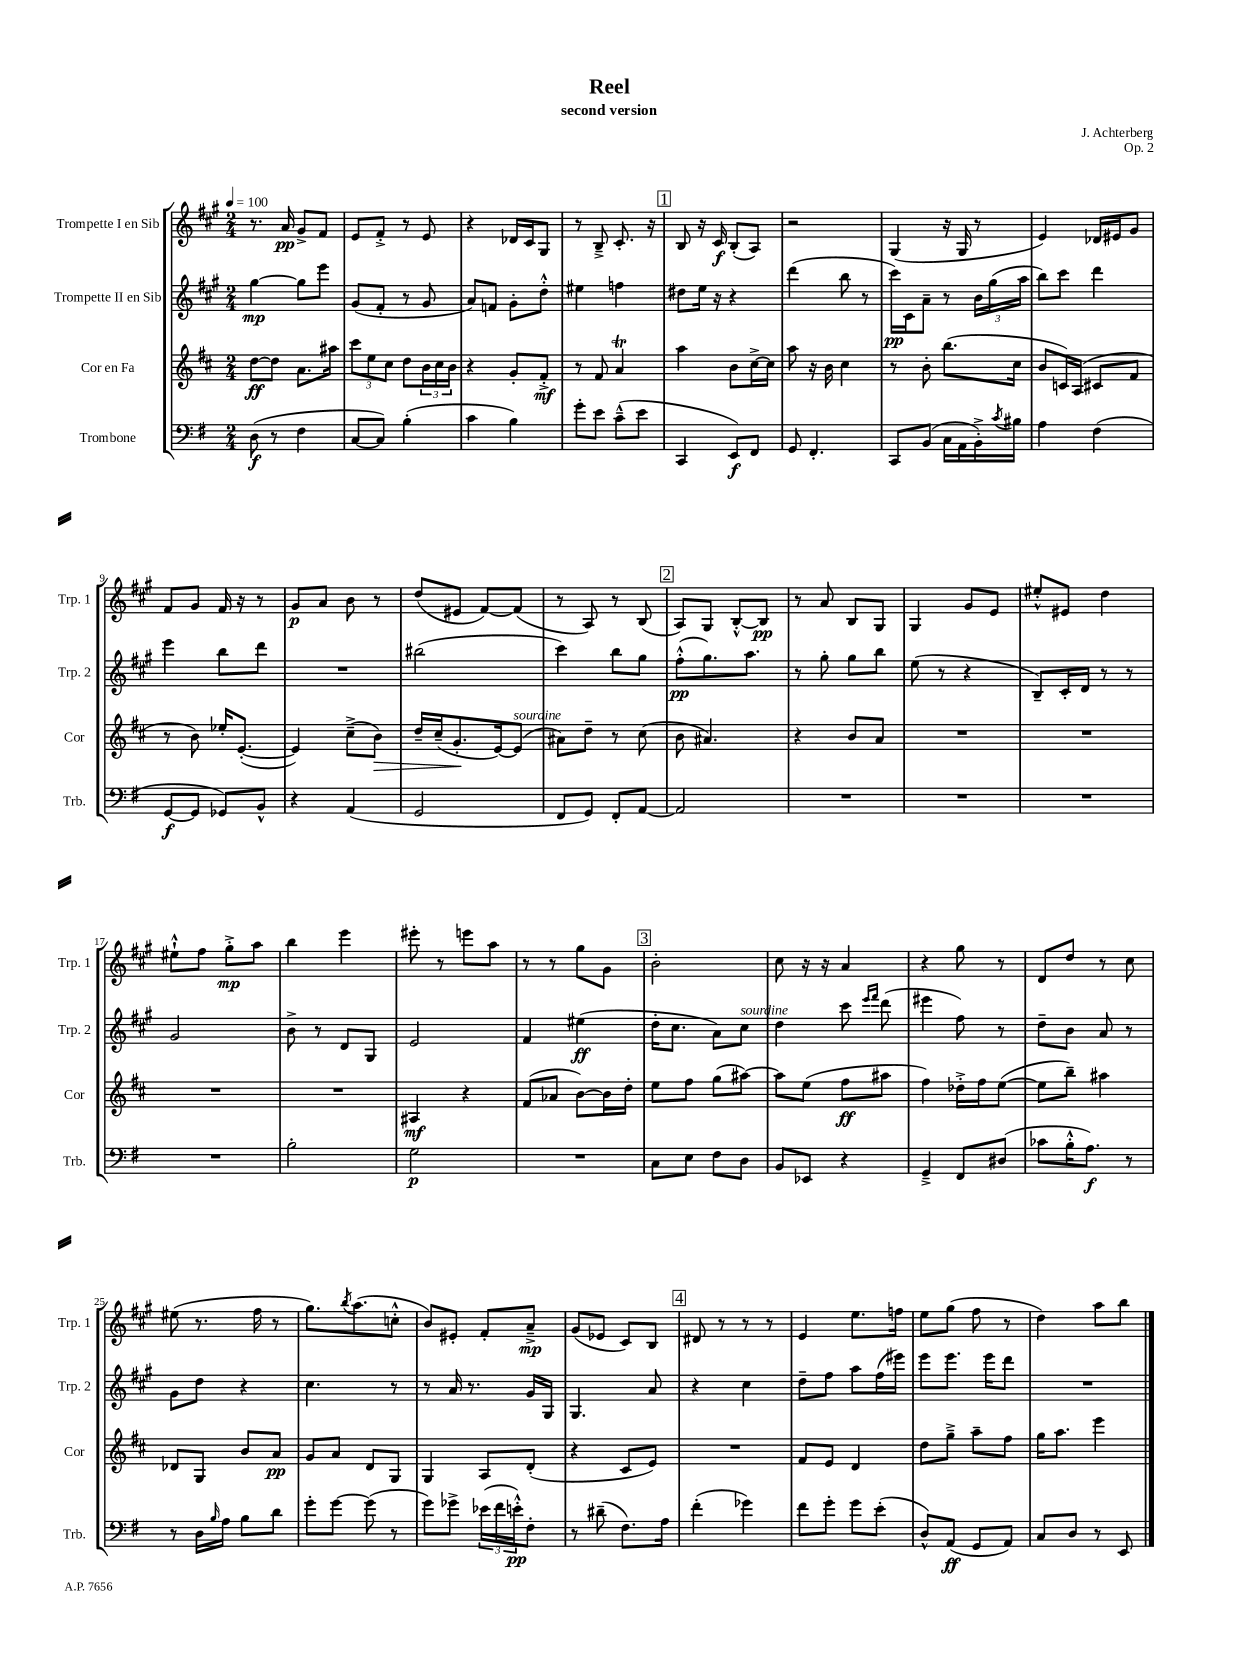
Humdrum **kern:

**kern	**dynam	**kern	**dynam	**kern	**dynam	**kern	**dynam
*part4	*part4	*part3	*part3	*part2	*part2	*part1	*part1
*staff4	*staff4	*staff3	*staff3	*staff2	*staff2	*staff1	*staff1
*I"Trombone	*	*I"Cor en Fa	*	*I"Trompette II en Sib	*	*I"Trompette I en Sib	*
*I'Trb.	*	*I'Cor	*	*I'Trp. 2	*	*I'Trp. 1	*
*clefF4	*	*clefG2	*	*clefG2	*	*clefG2	*
*k[f#]	*	*k[f#c#]	*	*k[f#c#g#]	*	*k[f#c#g#]	*
*M2/4	*	*M2/4	*	*M2/4	*	*M2/4	*
*MM100	*	*MM100	*	*MM100	*	*MM100	*
=1	=1	=1	=1	=1	=1	=1	=1
(8D\	f	[8dd\L	ff	[4gg#\	mp	8.r	.
8r	.	8dd\J]	.	.	.	.	.
.	.	.	.	.	.	16a/	pp
4F#\	.	8.a\L	.	8gg#\L]	.	8g#^/L	.
.	.	.	.	8eee\J	.	8f#/J	.
.	.	16aa#X\Jk	.	.	.	.	.
=2	=2	=2	=2	=2	=2	=2	=2
[8C/L	.	12ccc#\L	.	(8g#/L	.	8e/L	.
.	.	12ee\	.	.	.	.	.
8C/J])	.	.	.	8f#'/J	.	8f#'^/J	.
.	.	12cc#\J	.	.	.	.	.
(4B'\	.	8dd\L	.	8r	.	8r	.
.	.	24b\L	.	8g#/	.	8e/	.
.	.	24cc#\	.	.	.	.	.
.	.	24b\JJ	.	.	.	.	.
=3	=3	=3	=3	=3	=3	=3	=3
4c\	.	4r	.	8a/L)	.	4r	.
.	.	.	.	8fn/J	.	.	.
4B\)	.	8g'/L	.	8g#'\L	.	16d-X/LL	.
.	.	.	.	.	.	16c#/J	.
.	.	8f#'^/J	mf	8dd'^^\J	.	8G#/J	.
=4	=4	=4	=4	=4	=4	=4	=4
8g'\L	.	8r	.	4ee#X\	.	8r	.
8e\J	.	8f#/	.	.	.	8B~^/	.
(8c~^^\L	.	4aT/	.	4ffn\	.	8.c#'/	.
8e\J	.	.	.	.	.	.	.
.	.	.	.	.	.	16r	.
!!LO:REH:place=s1:t=1
=5	=5	=5	=5	=5	=5	=5	=5
4CC/	.	4aa\	.	8dd#X\L	.	8B/	.
.	.	.	.	16ee\Jk	.	16r	.
.	.	.	.	16r	.	16c#/	f
8EE/L)	f	8b\L	.	4r	.	(8B'/L	.
8FF#/J	.	[16cc#^\L	.	.	.	8A/J)	.
.	.	16cc#\JJ]	.	.	.	.	.
=6	=6	=6	=6	=6	=6	=6	=6
8GG/	.	8aa\	.	(4ddd\	.	2r	.
4.FF#'/	.	16r	.	.	.	.	.
.	.	16b\	.	.	.	.	.
.	.	4cc#\	.	8bb\	.	.	.
.	.	.	.	8r	.	.	.
=7	=7	=7	=7	=7	=7	=7	=7
8CC/L	.	8r	.	16ccc#\LL)	pp	(4G#/	.
.	.	.	.	16c#\J	.	.	.
(8BB/J	.	8b'\	.	8a~\J	.	.	.
16C\LL	.	(8.bb\L	.	8r	.	16r	.
16AA\	.	.	.	.	.	16G#/	.
16BB'^\)	.	.	.	24b\LL	.	8r	.
.	.	.	.	(24gg#\	.	.	.
8qc/	.	.	.	.	.	.	.
16B#X\JJ	.	16cc#\Jk	.	.	.	.	.
.	.	.	.	24aa\JJ	.	.	.
=8	=8	=8	=8	=8	=8	=8	=8
4A\	.	8b/L	.	8bb\L)	.	4e/)	.
.	.	16cn/L)	.	8ccc#\J	.	.	.
.	.	(16A/JJ	.	.	.	.	.
(4F#\	.	8c#X/L	.	4ddd\	.	16d-X/LL	.
.	.	.	.	.	.	16e#X/J	.
.	.	8f#/J	.	.	.	8g#/J	.
!!LO:LB:g=z
=9	=9	=9	=9	=9	=9	=9	=9
[8GG/L	f	8r	.	4eee\	.	8f#/L	.
8GG/J]	.	8b\)	.	.	.	8g#/J	.
8GG-X/L)	.	16ee-X'/KL	.	8bb\L	.	16f#/	.
.	.	([8.e'/J	.	.	.	16r	.
8BB^^/J	.	.	.	8ddd\J	.	8r	.
=10	=10	=10	=10	=10	=10	=10	=10
4r	.	4e/])	.	2r	.	8g#/L	p
.	.	.	.	.	.	8a/J	.
(4AA/	.	(8cc#~^\L	.	.	.	8b\	.
!	!	!	!LO:HP:b	!	!	!	!
.	.	8b\J)	>	.	.	8r	.
=11	=11	=11	=11	=11	=11	=11	=11
2GG/	.	16dd~/LL	.	(2bb#X\	.	(8dd/L	.
.	.	(16cc#~/J	.	.	.	.	.
.	.	8.g'/	.	.	.	8e#X/J	.
.	.	.	.	.	.	[8f#/L)	.
.	.	[16e/k)	]	.	.	.	.
!	!	!LO:TX:a:i:t=sourdine	!	!	!	!	!
.	.	(8e/J]	.	.	.	(8f#/J]	.
=12	=12	=12	=12	=12	=12	=12	=12
8FF#/L	.	8a#X\L)	.	4ccc#\)	.	8r	.
8GG/J)	.	8dd~\J	.	.	.	8A/)	.
8FF#'/L	.	8r	.	8bb\L	.	8r	.
[8AA/J	.	(8cc#\	.	8gg#\J	.	(8B/	.
!!LO:REH:place=s1:t=2
=13	=13	=13	=13	=13	=13	=13	=13
2AA/]	.	8b\	.	(8ff#'^^\L	pp	8A/L)	.
.	.	4.a#X/)	.	8.gg#\)	.	8G#/J	.
.	.	.	.	.	.	[8B'^^/L	.
.	.	.	.	8.aa\J	.	.	.
.	.	.	.	.	.	8B/J]	pp
=14	=14	=14	=14	=14	=14	=14	=14
2r	.	4r	.	8r	.	8r	.
.	.	.	.	8gg#'\	.	8a/	.
.	.	8b/L	.	8gg#\L	.	8B/L	.
.	.	8a/J	.	8bb\J	.	8G#/J	.
=15	=15	=15	=15	=15	=15	=15	=15
2r	.	2r	.	(8ee\	.	4G#/	.
.	.	.	.	8r	.	.	.
.	.	.	.	4r	.	8g#/L	.
.	.	.	.	.	.	8e/J	.
=16	=16	=16	=16	=16	=16	=16	=16
2r	.	2r	.	8B~/L)	.	8ee#X'^^/L	.
.	.	.	.	16c#'/L	.	8e#X/J	.
.	.	.	.	16d/JJ	.	.	.
.	.	.	.	8r	.	4dd\	.
.	.	.	.	8r	.	.	.
!!LO:LB:g=z
=17	=17	=17	=17	=17	=17	=17	=17
2r	.	2r	.	2g#/	.	8ee#X`^^\L	.
.	.	.	.	.	.	8ff#\J	.
.	.	.	.	.	.	8gg#'^\L	mp
.	.	.	.	.	.	8aa\J	.
=18	=18	=18	=18	=18	=18	=18	=18
2B'\	.	2r	.	8b^\	.	4bb\	.
.	.	.	.	8r	.	.	.
.	.	.	.	8d/L	.	4eee\	.
.	.	.	.	8G#/J	.	.	.
=19	=19	=19	=19	=19	=19	=19	=19
2G\	p	4A#X/	mf	2e/	.	8eee#X'\	.
.	.	.	.	.	.	8r	.
.	.	4r	.	.	.	8eeen\L	.
.	.	.	.	.	.	8aa\J	.
=20	=20	=20	=20	=20	=20	=20	=20
2r	.	(8f#/L	.	4f#/	.	8r	.
.	.	8a-X/J	.	.	.	8r	.
.	.	[8b\L)	.	(4ee#X\	ff	8gg#\L	.
.	.	16b\L]	.	.	.	8g#\J	.
.	.	16dd'\JJ	.	.	.	.	.
!!LO:REH:place=s1:t=3
=21	=21	=21	=21	=21	=21	=21	=21
8C\L	.	8ee\L	.	16dd'\KL	.	2b'\	.
.	.	.	.	8.cc#\J	.	.	.
8E\J	.	8ff#\J	.	.	.	.	.
8F#\L	.	(8gg\L	.	8a\L)	.	.	.
!	!	!	!	!LO:TX:a:i:t=sourdine	!	!	!
8D\J	.	[8aa#X\J)	.	8cc#\J	.	.	.
=22	=22	=22	=22	=22	=22	=22	=22
8BB/L	.	8aa#\L]	.	4dd\	.	8cc#\	.
8EE-X/J	.	(8ee\J	.	.	.	16r	.
.	.	.	.	.	.	16r	.
4r	.	8ff#\L	ff	8ccc#\	.	4a/	.
.	.	.	.	16qqeee/LL	.	.	.
.	.	.	.	16qqfff#/JJ	.	.	.
.	.	8aa#X\J	.	(8ddd\	.	.	.
=23	=23	=23	=23	=23	=23	=23	=23
4GG~^/	.	4ff#\)	.	4eee#X\	.	4r	.
8FF#/L	.	16dd-X'^\LL	.	8ff#\)	.	8gg#\	.
.	.	16ff#\J	.	.	.	.	.
(8D#X/J	.	([8ee\J	.	8r	.	8r	.
=24	=24	=24	=24	=24	=24	=24	=24
8c-X\L	.	8ee\L]	.	8dd~\L	.	8d/L	.
16B'^^\K	.	8bb~\J)	.	8b\J	.	8dd/J	.
8.A\J)	f	.	.	.	.	.	.
.	.	4aa#X\	.	8a/	.	8r	.
8r	.	.	.	8r	.	8cc#\	.
!!LO:LB:g=z
=25	=25	=25	=25	=25	=25	=25	=25
8r	.	8d-X/L	.	8g#\L	.	(8ee#X\	.
16D\LL	.	8G/J	.	8dd\J	.	8.r	.
16qqB/	.	.	.	.	.	.	.
16A\JJ	.	.	.	.	.	.	.
8B\L	.	8b/L	.	4r	.	.	.
.	.	.	.	.	.	16ff#\	.
8d\J	.	8a/J	pp	.	.	8r	.
=26	=26	=26	=26	=26	=26	=26	=26
8g'\L	.	8g/L	.	4.cc#\	.	8.gg#\L)	.
[8g\J	.	8a/J	.	.	.	.	.
.	.	.	.	.	.	8qbb/	.
.	.	.	.	.	.	(8.aa\	.
(8g\]	.	8d/L	.	.	.	.	.
8r	.	8G/J	.	8r	.	8ccn'^^\J	.
=27	=27	=27	=27	=27	=27	=27	=27
8g\L)	.	4G/	.	8r	.	8b/L)	.
8g-X^\J	.	.	.	16a/	.	8e#X'/J	.
.	.	.	.	8.r	.	.	.
(24e-X\LL	.	8A/L	.	.	.	8f#'/L	.
24f#\	.	.	.	.	.	.	.
24en'^^\J)	pp	.	.	.	.	.	.
8F#'\J	.	(8d'/J	.	16g#/LL	.	8a~^/J	mp
.	.	.	.	16G#/JJ	.	.	.
=28	=28	=28	=28	=28	=28	=28	=28
8r	.	4r	.	4.G#/	.	(8g#/L	.
(8d#X~\	.	.	.	.	.	8e-X/J	.
8.F#\L)	.	8c#/L	.	.	.	8c#/L)	.
.	.	8e/J)	.	8a/	.	8B/J	.
16A\Jk	.	.	.	.	.	.	.
!!LO:REH:place=s1:t=4
=29	=29	=29	=29	=29	=29	=29	=29
(4f#'\	.	2r	.	4r	.	8d#X/	.
.	.	.	.	.	.	8r	.
4g-X\)	.	.	.	4cc#\	.	8r	.
.	.	.	.	.	.	8r	.
=30	=30	=30	=30	=30	=30	=30	=30
8f#\L	.	8f#/L	.	8dd~\L	.	4e/	.
8g'\J	.	8e/J	.	8ff#\J	.	.	.
8g\L	.	4d/	.	8aa\L	.	8.ee\L	.
(8e'\J	.	.	.	(16ff#\L	.	.	.
.	.	.	.	16eee#X\JJ)	.	16ffn\Jk	.
=31	=31	=31	=31	=31	=31	=31	=31
8D^^/L)	.	8dd\L	.	8eee\L	.	8ee\L	.
(8AA/J	ff	8gg~^\J	.	8.eee\J	.	(8gg#\J	.
8GG/L	.	8aa~\L	.	.	.	8ff#\	.
.	.	.	.	16eee\KL	.	.	.
8AA/J)	.	8ff#\J	.	8ddd\J	.	8r	.
=32	=32	=32	=32	=32	=32	=32	=32
8C/L	.	16gg\KL	.	2r	.	4dd\)	.
.	.	8.aa\J	.	.	.	.	.
8D/J	.	.	.	.	.	.	.
8r	.	4eee\	.	.	.	8aa\L	.
8EE/	.	.	.	.	.	8bb\J	.
==	==	==	==	==	==	==	==
*-	*-	*-	*-	*-	*-	*-	*-
